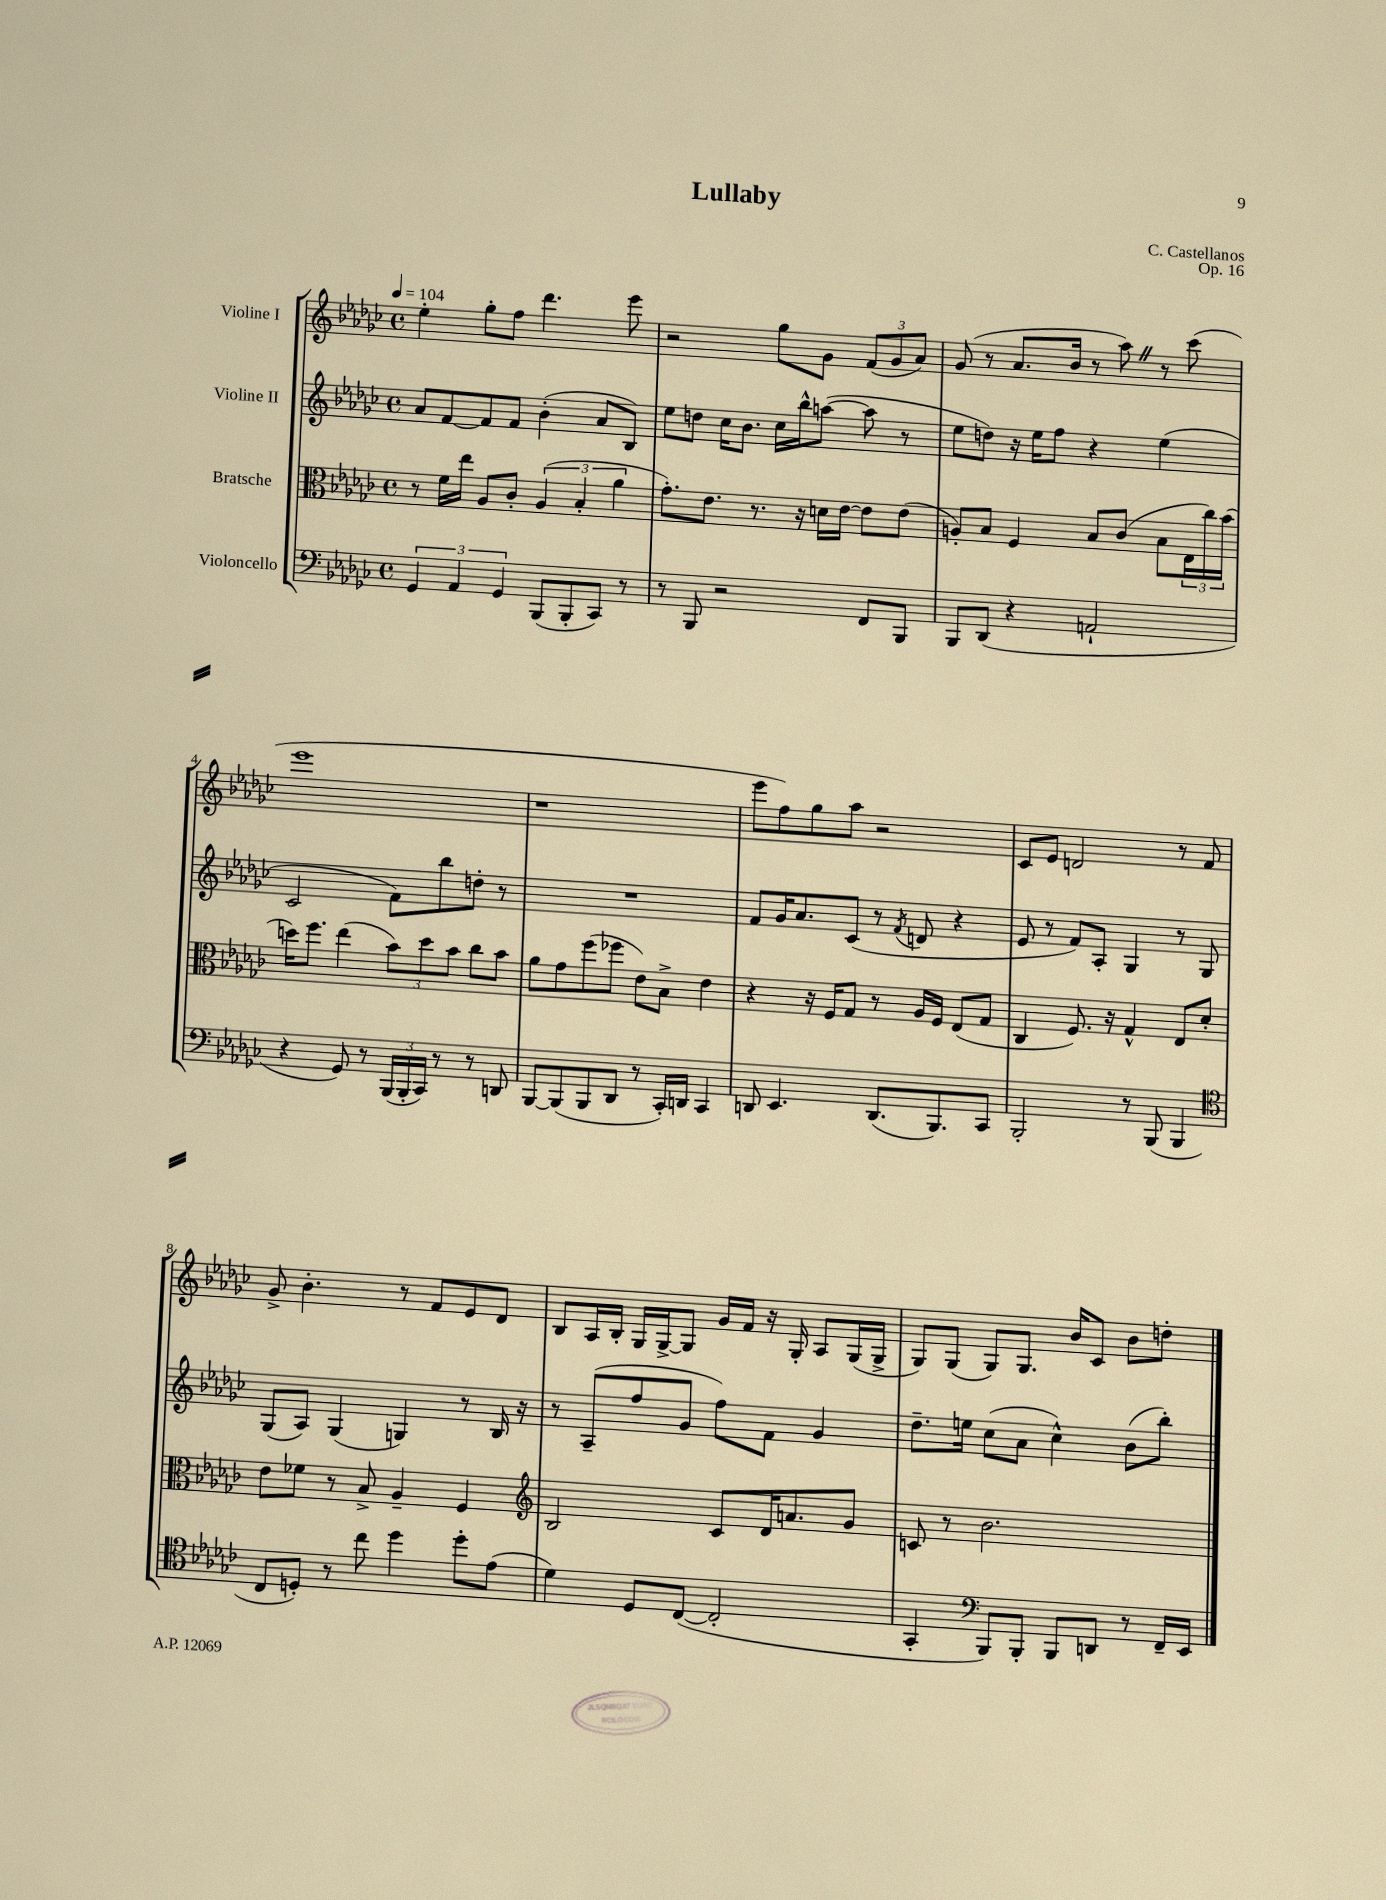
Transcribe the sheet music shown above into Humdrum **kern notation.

**kern	**kern	**kern	**kern
*staff4	*staff3	*staff2	*staff1
*clefF4	*clefC3	*clefG2	*clefG2
*k[b-e-a-d-g-c-]	*k[b-e-a-d-g-c-]	*k[b-e-a-d-g-c-]	*k[b-e-a-d-g-c-]
*M4/4	*M4/4	*M4/4	*M4/4
*met(c)	*met(c)	*met(c)	*met(c)
*MM104	*MM104	*MM104	*MM104
6GG-/	8r	8a-/L	4ee-'\
.	16f\LL	[8f/	.
6AA-/	.	.	.
.	16ee-\JJ	.	.
.	8A-/L	8f/]	8gg-'\L
6GG-/	.	.	.
.	8c-'/J	8f/J	8ff\J
(8BBB-/L	(6A-/	(4b-'\	4.ddd-\
8BBB-'/	.	.	.
.	6B-'/	.	.
8CC-/J)	.	8a-/L	.
.	6a-\	.	.
8r	.	8B-/J)	8eee-\
=	=	=	=
8r	8.g-'\L)	8ee-\L	2r
8BBB-/	.	8dd\J	.
.	8.e-\J	.	.
2r	.	16cc-\LK	.
.	.	8.b-\J	.
.	8.r	.	.
.	.	16cc-\LL	8gg-\L
.	16r	16bb-^^\J	.
.	16d\LL	([8aa\J	8g-\J
.	[16e-\JJ	.	.
8FF/L	8e-\]L	8aa\]	(12f/L
.	.	.	12g-/
8BBB-/J	(8e-\J	8r	.
.	.	.	12a-/J)
=	=	=	=
8BBB-/L	8A'/L)	8ee-\L	(8g-/
(8DD-/J	8B-/J	8dd\J)	8r
4r	4F/	16r	8.a-/L
.	.	16ee-\LK	.
.	.	8ff\J	.
.	.	.	16b-/Jk
2AA`/	8B-/L	4r	8r
.	(8c-/J	.	8aa-\)
.	8B-\L	(4ee-\	8r
.	24E-\L	.	(8ccc-\
.	24cc-\)	.	.
.	(24b-\JJ	.	.
=	=	=	=
4r	16dd\LK)	2c-/	1eee-
.	8.ff\J	.	.
8GG-/)	(4ee-\	.	.
8r	.	.	.
(24BBB-/LL	12b-\L)	8f\L)	.
24BBB-'/	.	.	.
24CC-/JJ)	12dd\	.	.
8r	.	8bb-\	.
.	12b-\J	.	.
8r	8cc-\L	8dd'\J	.
8DD/	8b-\J	8r	.
=	=	=	=
[8BBB-/L	8a-\L	1r	1r
(8BBB-/]	8g-\	.	.
8BBB-/	(8ff\	.	.
8DD-/J	8ff-\J	.	.
8r	8e-\L)	.	.
16CC-'/LL)	8B-^\J	.	.
16DD/JJ	.	.	.
4CC-/	4e-\	.	.
=	=	=	=
8DD/	4r	8f/L	8eee-\L
4.EE-/	.	16g-/K	8ff\)
.	.	8.a-/	.
.	16r	.	8gg-\
.	16F/LK	.	.
.	8G-/J	(8c-/J	8aa-\J
(8.DD/L	8r	8r	2r
.	.	8qf/	.
.	16A-/LL	8d/	.
8.BBB-/)	16F/JJ	.	.
.	(8E-/L	4r	.
8CC-/J	8G-/J	.	.
=	=	=	=
2BBB-'/	4C-/	8e-/	8c-/L
.	.	8r	8e-/J
.	8.F/)	8f/L)	2d/
.	.	8A-'/J	.
.	16r	.	.
8r	4G-^^/	4G-/	.
(8BBB-/	.	.	.
4BBB-/	8E-/L	8r	8r
.	8d-'/J	8G-/	8f/
=	=	=	=
*clefC4	*	*	*
8C-/L	8e-\L	(8G-/L	8g-^/
8D'/J)	8f-\J	8A-/J)	4.b-'\
8r	8r	(4G-/	.
8cc-\	8B-^/	.	.
4dd-\	4A-~/	4G/)	8r
.	.	.	8f/L
8dd-'\L	4F/	8r	8e-/
(8e-\J	.	16B-/	8d-/J
.	.	16r	.
=	=	=	=
*	*clefG2	*	*
4d-\)	2B-/	8r	8B-/L
.	.	(8A-~/L	16A-/L
.	.	.	16B-'/JJ
8D-/L	.	8ff/	16G-/LL
.	.	.	[16G-^/J
([8C-/J	.	8g-/J	8G-/]J
2C-'/]	8c-/L	8ff\L)	16g-/LL
.	.	.	16f/JJ
.	16d-/K	8f\J	16r
.	8.a/	.	16G-'/
.	.	4g-/	8A-/L
.	8g-/J	.	(16G-/L
.	.	.	16G-^/JJ
=	=	=	=
4GG-'/	8c/	8.dd-~\L	8G-/L)
.	8r	.	(8G-/J
.	.	16ee\Jk	.
*clefF4	*	*	*
8BBB-/L)	2.b-\	(8cc-\L	8G-/L)
8BBB-'/J	.	8a-\J	8.G-/J
8BBB-/L	.	4cc-^^\)	.
.	.	.	16b-/LK
8DD/J	.	.	8c-/J
8r	.	(8b-\L	8b-\L
16FF~/LL	.	8bb-'\J)	8dd'\J
16EE-/JJ	.	.	.
==	==	==	==
*-	*-	*-	*-
